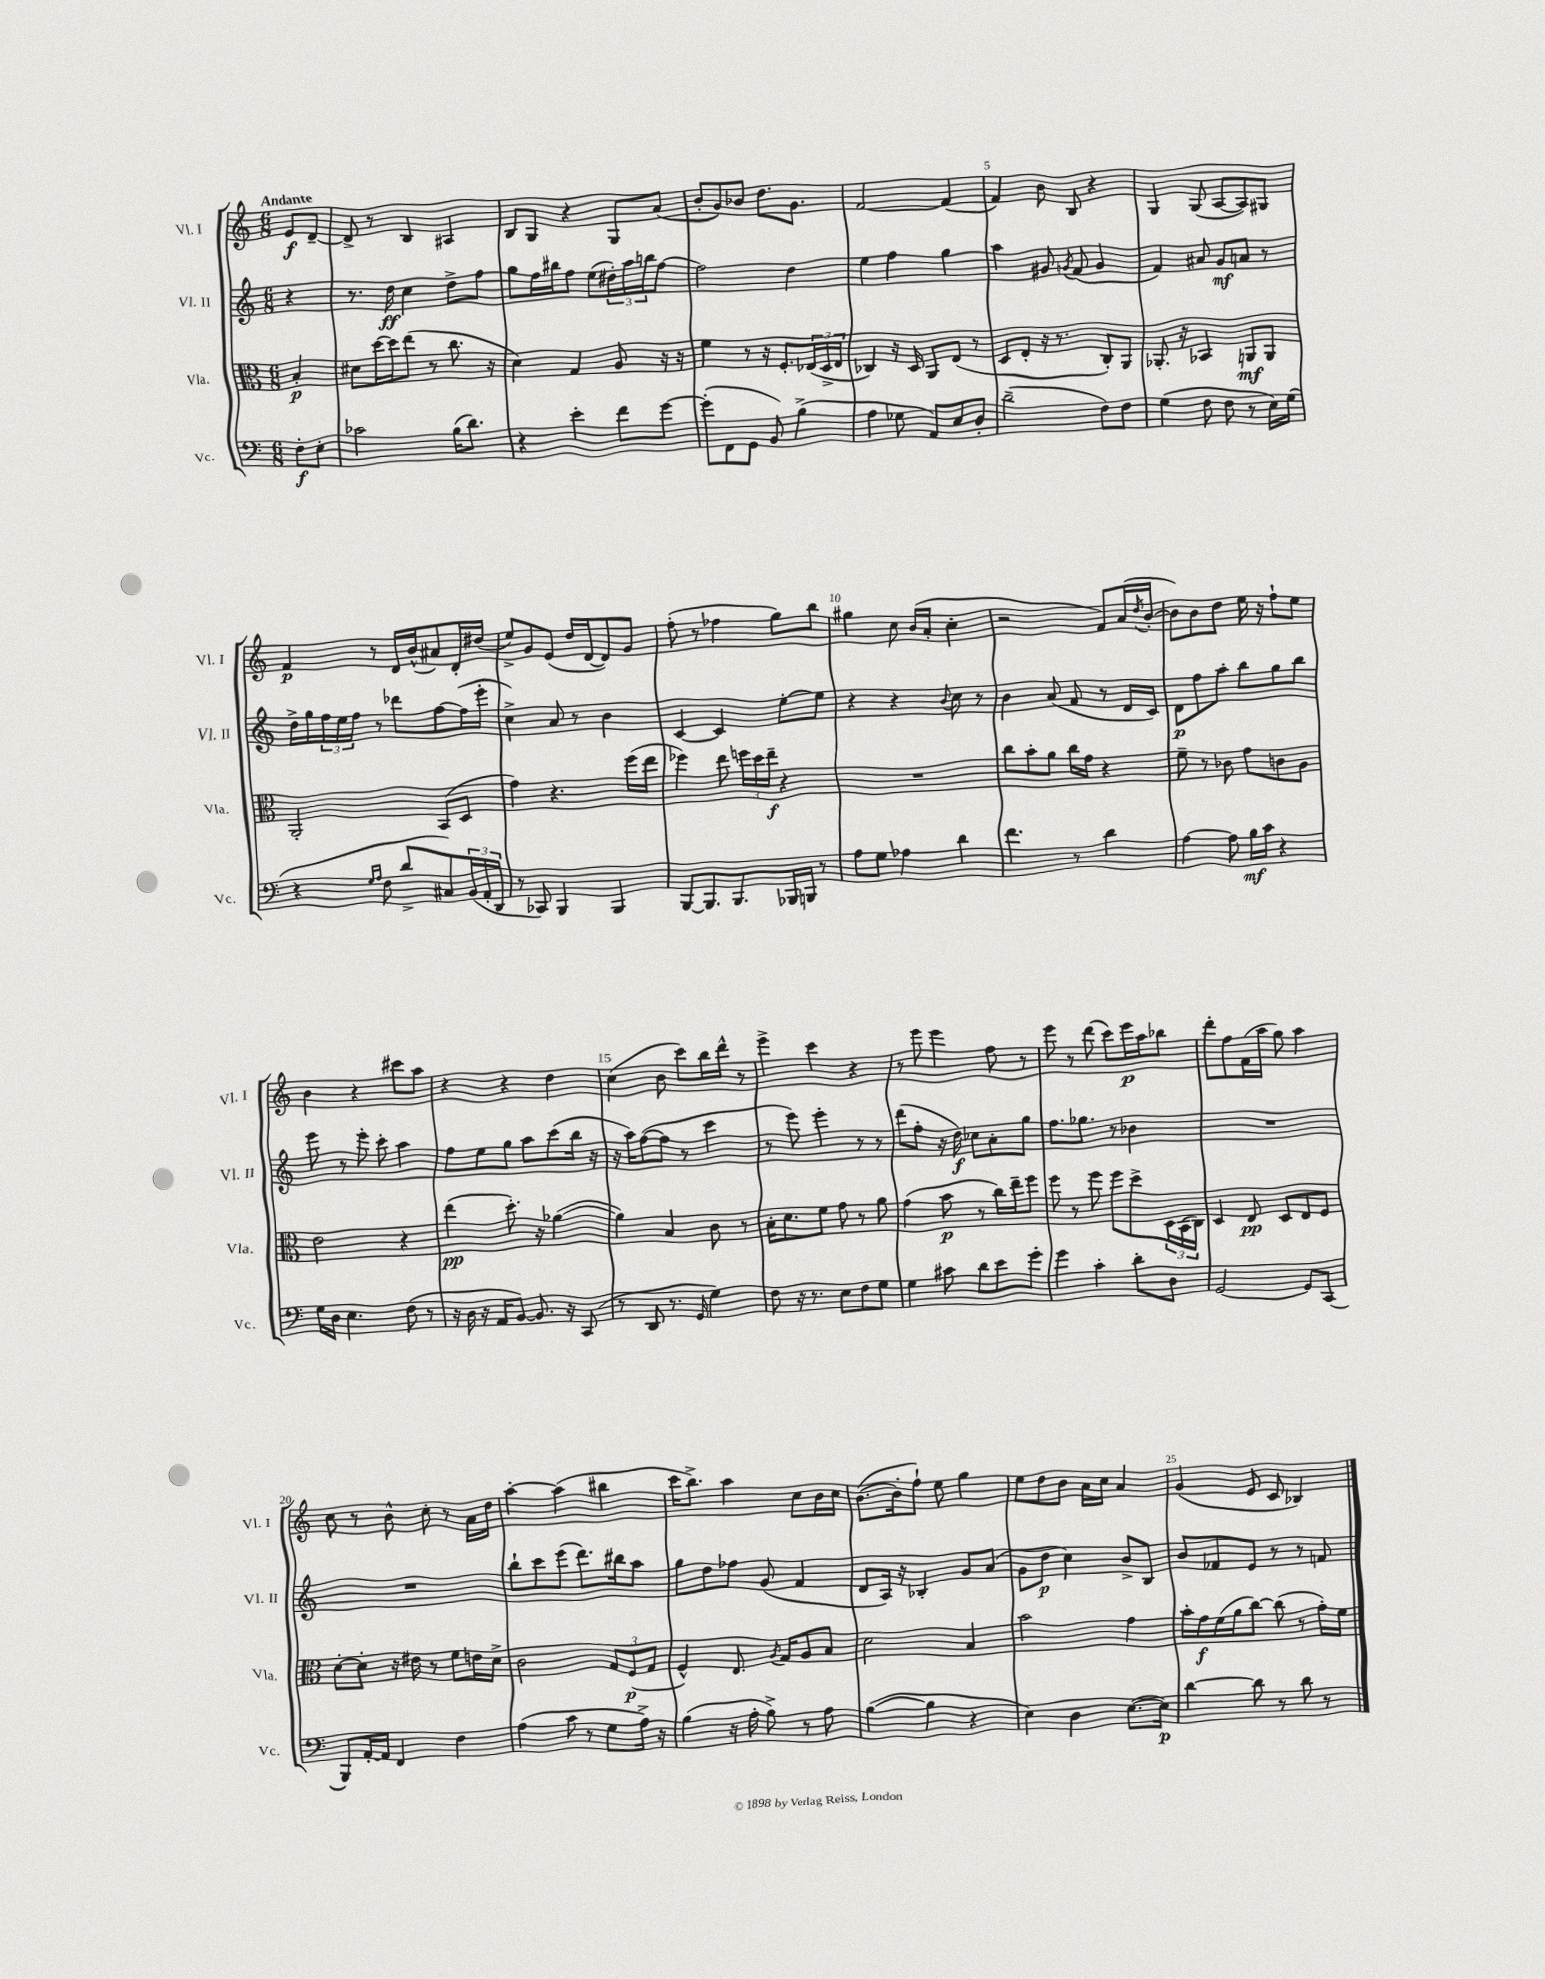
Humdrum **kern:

**kern	**dynam	**kern	**dynam	**kern	**dynam	**kern	**dynam
*part4	*part4	*part3	*part3	*part2	*part2	*part1	*part1
*staff4	*staff4	*staff3	*staff3	*staff2	*staff2	*staff1	*staff1
*I"Vc.	*	*I"Vla.	*	*I"Vl. II	*	*I"Vl. I	*
*I'Vc.	*	*I'Vla.	*	*I'Vl. II	*	*I'Vl. I	*
*clefF4	*	*clefC3	*	*clefG2	*	*clefG2	*
*k[]	*	*k[]	*	*k[]	*	*k[]	*
*M6/8	*	*M6/8	*	*M6/8	*	*M6/8	*
=	=	=	=	=	=	=	=
!	!	!	!	!	!	!LO:TX:a:B:t=Andante	!
8F'\L	f	4B'/	p	4r	.	8e/L	f
8E'\J	.	.	.	.	.	[8d~/J	.
=1	=1	=1	=1	=1	=1	=1	=1
2c-X\	.	8d#X\L	.	8.r	.	8d^/]	.
.	.	[16dd\L	.	.	.	8r	.
.	.	16dd\J]	.	16dd\	ff	.	.
.	.	(8ee\J	.	4cc\	.	4B/	.
.	.	8r	.	.	.	.	.
(16B\KL	.	8.cc\	.	8dd^\L	.	4A#X/	.
8.d\J)	.	.	.	.	.	.	.
.	.	.	.	8ff\J	.	.	.
.	.	16r	.	.	.	.	.
=2	=2	=2	=2	=2	=2	=2	=2
4r	.	4d\)	.	8gg\L	.	8B/L	.
.	.	.	.	16ff\L	.	8G/J	.
.	.	.	.	16bb#X\J	.	.	.
4e'\	.	4G/	.	8ff\J	.	4r	.
.	.	.	.	(8ee\L	.	.	.
8f\L	.	8A/	.	24dd#X'\L)	.	8G/L	.
.	.	.	.	24aa\	.	.	.
.	.	.	.	24bbn\J	.	.	.
[8g\J	.	16r	.	[8ff\J	.	(8a/J	.
.	.	16r	.	.	.	.	.
=3	=3	=3	=3	=3	=3	=3	=3
(8g'\L]	.	4f\	.	2ff\]	.	8b'/L	.
8FF\	.	.	.	.	.	8g/)	.
8GG\J	.	8r	.	.	.	8b-X/J	.
8BB/)	.	16r	.	.	.	8.dd\L	.
.	.	8.F'/L	.	.	.	.	.
(4B^\	.	.	.	4dd\	.	.	.
.	.	.	.	.	.	8.g\J	.
.	.	(24E-X/L	.	.	.	.	.
.	.	24D^/	.	.	.	.	.
.	.	24E-/JJ	.	.	.	.	.
=4	=4	=4	=4	=4	=4	=4	=4
4A\	.	4C-X/)	.	4ee\	.	[2f/	.
8G-X\	.	16r	.	4ff\	.	.	.
.	.	16D/	.	.	.	.	.
8AA/L)	.	8AA/L	.	.	.	.	.
8E/	.	(8E/J	.	4gg\	.	(4f/]	.
8D'/J	.	8r	.	.	.	.	.
=5	=5	=5	=5	=5	=5	=5	=5
(2d~\	.	8D/L	.	4aa\	.	4f/)	.
.	.	8E'/J	.	.	.	.	.
.	.	16r	.	8g#X/	.	8b\	.
.	.	8.r	.	.	.	.	.
.	.	.	.	8qgn/	.	.	.
.	.	.	.	(8f/	.	8B/	.
8F\L)	.	8C'/L)	.	4g/	.	4r	.
8F\J	.	8AA/J	.	.	.	.	.
=6	=6	=6	=6	=6	=6	=6	=6
(4G\	.	8.AA-X'/	.	4f/)	.	4G/	.
.	.	16r	.	.	.	.	.
8F\	.	4BB-X/	.	8a#X/	.	(8G/	.
8F\	.	.	.	8g/L	mf	[8A/L	.
8r	.	8AAn/L	mf	8an/J	.	8A/])	.
16E\LL)	.	8AA/J	.	8r	.	8G#X/J	.
(16G\JJ	.	.	.	.	.	.	.
!!LO:LB:g=z
=7	=7	=7	=7	=7	=7	=7	=7
4r	.	2AA'/	.	16dd^\LL	.	4f/	p
.	.	.	.	16gg\	.	.	.
.	.	.	.	24ff\	.	.	.
.	.	.	.	24ee\	.	.	.
.	.	.	.	24ff\JJ	.	.	.
16qqG/LL	.	.	.	.	.	.	.
16qqA/JJ	.	.	.	.	.	.	.
8F\	.	.	.	8r	.	8r	.
8d^/L	.	.	.	8ddd-X\L	.	16d/LL	.
.	.	.	.	.	.	(16b^^/J	.
8C#X/)	.	(8BB/L	.	[8ff\	.	8a#X/)	.
(24BB/L	.	8D/J	.	(16ff\L]	.	16d'/L	.
24AA'/	.	.	.	.	.	.	.
.	.	.	.	16eee'\JJ	.	(16dd#X/JJ	.
24DD/JJ	.	.	.	.	.	.	.
=8	=8	=8	=8	=8	=8	=8	=8
8r	.	4g\)	.	4cc^\)	.	8ee^/L)	.
8CC-X/)	.	.	.	.	.	8g/	.
4BBB/	.	4.r	.	8a/	.	(8e/J	.
.	.	.	.	8r	.	16dd/LL	.
.	.	.	.	.	.	[16d/J	.
4BBB/	.	.	.	4b\	.	8d/])	.
.	.	(16ff\LL	.	.	.	8g/J	.
.	.	16ee\JJ	.	.	.	.	.
=9	=9	=9	=9	=9	=9	=9	=9
[8BBB/L	.	4ff-X\)	.	[4c/	.	(8ff'\	.
8.BBB/]	.	.	.	.	.	8r	.
.	.	8ee\	.	4c/]	.	4ff-X\	.
8.BBB/	.	.	.	.	.	.	.
.	.	24ffn\LL	.	.	.	.	.
.	.	24dd\	.	.	.	.	.
.	.	24ee~\JJ	f	.	.	.	.
16BBB-X/L	.	4r	.	[8ee'\L	.	8gg\L)	.
16BBBn/JJ	.	.	.	.	.	.	.
8r	.	.	.	8ee\J]	.	8bb\J	.
=10	=10	=10	=10	=10	=10	=10	=10
8A\L	.	2.r	.	4r	.	4gg#X\	.
8G\J	.	.	.	.	.	.	.
4A-X\	.	.	.	4r	.	8cc\	.
.	.	.	.	.	.	(16b/LL	.
.	.	.	.	.	.	16a'/JJ	.
.	.	.	.	8qqb/	.	.	.
4d\	.	.	.	8cc\	.	4cc'\	.
.	.	.	.	8r	.	.	.
=11	=11	=11	=11	=11	=11	=11	=11
4.f\	.	8cc\L	.	4b\	.	2r	.
.	.	8b'\	.	.	.	.	.
.	.	8a\J	.	(8a/	.	.	.
8r	.	16cc\LL	.	8f/	.	.	.
.	.	16g\JJ	.	.	.	.	.
4d\	.	4r	.	8r	.	8f/L)	.
.	.	.	.	16d/LL	.	(16a/L	.
.	.	.	.	.	.	8qdd/	.
.	.	.	.	16c/JJ)	.	[16b'/JJ	.
=12	=12	=12	=12	=12	=12	=12	=12
[4A\	.	8f~\	.	8d\L	p	8b\L])	.
.	.	8r	.	8ff\	.	8b\	.
8A\]	.	8c-X\	.	8aa'\J	.	8dd\J	.
16B\LL	mf	8g\L	.	8bb\L	.	16ee\	.
16c\JJ	.	.	.	.	.	16r	.
4r	.	8cn\	.	8gg\	.	8ff`\L	.
.	.	8A\J	.	8bb\J	.	8ee\J	.
!!LO:LB:g=z
=13	=13	=13	=13	=13	=13	=13	=13
16G\LL	.	2e\	.	8eee\	.	4b\	.
16D\JJ	.	.	.	.	.	.	.
4.E\	.	.	.	8r	.	.	.
.	.	.	.	8eee'\	.	4r	.
.	.	.	.	8ccc'\	.	.	.
(8F\	.	4r	.	4aa\	.	8ccc#X\L	.
8r	.	.	.	.	.	8aa\J	.
=14	=14	=14	=14	=14	=14	=14	=14
16r	.	(4ee\	pp	8ff\L	.	4r	.
16D\	.	.	.	.	.	.	.
16r	.	.	.	8ee\	.	.	.
16AA/KL	.	.	.	.	.	.	.
[8BB/J)	.	8.dd'\)	.	8gg\J	.	4r	.
8.BB/]	.	.	.	8aa\L	.	.	.
.	.	16r	.	.	.	.	.
.	.	([4a-X\	.	(8ccc\	.	4dd\	.
16r	.	.	.	.	.	.	.
(8CC/	.	.	.	16bb\Jk	.	.	.
.	.	.	.	16r	.	.	.
=15	=15	=15	=15	=15	=15	=15	=15
8r	.	4a-\])	.	16r	.	(4cc\	.
.	.	.	.	16aa\KL)	.	.	.
8DD/	.	.	.	([8ff\	.	.	.
8.r	.	4B/	.	8ff\J]	.	8b\	.
.	.	.	.	8r	.	8ccc\L)	.
16GG/	.	.	.	.	.	.	.
4G\)	.	8c\	.	4ccc\	.	16bb\L	.
.	.	.	.	.	.	16ddd^^\JJ	.
.	.	8r	.	.	.	8r	.
=16	=16	=16	=16	=16	=16	=16	=16
8F\	.	16B'\KL	.	8r	.	4eee^\	.
.	.	8.d\	.	.	.	.	.
16r	.	.	.	8eee\)	.	.	.
8.r	.	.	.	.	.	.	.
.	.	8f\J	.	4eee'\	.	4ccc\	.
8E\L	.	8g\	.	.	.	.	.
8F\	.	8r	.	8r	.	4r	.
8G\J	.	8a\	.	8r	.	.	.
=17	=17	=17	=17	=17	=17	=17	=17
4G\	.	(4g\	.	(8ddd\L	.	8r	.
.	.	.	.	8ff'\J	.	8eee\	.
8c#X\	.	8b\	p	16r	.	4eee\	.
.	.	.	.	16dd\)	f	.	.
8d\L	.	8r	.	8cc-X\L	.	.	.
8e\	.	16cc\LL)	.	8a'\	.	8ff\	.
.	.	16ee~\J	.	.	.	.	.
8g'\J	.	8ff\J	.	8gg\J	.	8r	.
=18	=18	=18	=18	=18	=18	=18	=18
4g\	.	8ff\	.	8.ff\L	.	8eee\	.
.	.	8r	.	.	.	8r	.
.	.	.	.	8.gg-X\J	.	.	.
4c'\	.	8ff\	.	.	.	(8ddd\	.
.	.	8ff\L	.	8r	.	8ccc\L)	.
8d'\L	.	8dd^\	.	4b-X\	.	16eee\L	p
.	.	.	.	.	.	16aa\J	.
8D\J	.	24D\L	.	.	.	8bb-X\J	.
.	.	(24BB\	.	.	.	.	.
.	.	24C\JJ)	.	.	.	.	.
=19	=19	=19	=19	=19	=19	=19	=19
[2GG/	.	4D/	.	2.r	.	8ddd'\L	.
.	.	.	.	.	.	8ff\	.
.	.	8E/	pp	.	.	(16f\L	.
.	.	.	.	.	.	16aa\JJ	.
.	.	8D/L	.	.	.	8gg\)	.
8GG/L]	.	8E/	.	.	.	4aa\	.
(8CC/J	.	8F/J	.	.	.	.	.
!!LO:LB:g=z
=20	=20	=20	=20	=20	=20	=20	=20
8BBB/L)	.	[8d'\L	.	2.r	.	8cc\	.
[16AA'/L	.	8d'\J]	.	.	.	8r	.
16AA/JJ]	.	.	.	.	.	.	.
4FF/	.	16r	.	.	.	8b^^\	.
.	.	16e#X\	.	.	.	.	.
.	.	8r	.	.	.	8cc'\	.
4F\	.	8f\L	.	.	.	8r	.
.	.	16en\L	.	.	.	16a\LL	.
.	.	16d^\JJ	.	.	.	16dd\JJ	.
=21	=21	=21	=21	=21	=21	=21	=21
(4A\	.	2c\	.	8bb`\L	.	[4aa'\	.
.	.	.	.	8ccc\	.	.	.
8c\	.	.	.	(8eee\J	.	(4aa\]	.
8r	.	.	.	8.ddd\L)	.	.	.
8G\L	.	12G/L	.	.	.	4bb#X\	.
.	.	.	.	16bb#X\k	.	.	.
.	.	(12F/	p	.	.	.	.
16A^\Jk)	.	.	.	8aa\J	.	.	.
.	.	12G/J	.	.	.	.	.
16r	.	.	.	.	.	.	.
=22	=22	=22	=22	=22	=22	=22	=22
(4B\	.	4F^^/)	.	8gg\L	.	16ccc\KL	.
.	.	.	.	.	.	8.bb^\J)	.
.	.	.	.	8dd\	.	.	.
16r	.	8.E/	.	8ff-X\J	.	4aa\	.
16A'\	.	.	.	.	.	.	.
8B^\)	.	.	.	(8g/	.	.	.
.	.	8qA/	.	.	.	.	.
.	.	16G/KL	.	.	.	.	.
8r	.	8A/	.	4f/	.	8cc\L	.
8A\	.	8B/J	.	.	.	16b\L	.
.	.	.	.	.	.	16cc\JJ	.
=23	=23	=23	=23	=23	=23	=23	=23
([4B\	.	2d\	.	8d/L	.	([8.b\L	.
.	.	.	.	16A/Jk)	.	.	.
.	.	.	.	16r	.	16b'\k]	.
4B\]	.	.	.	4B-X'/	.	8ff`\J)	.
.	.	.	.	.	.	8ee\	.
4r	.	4B/	.	8g/L	.	4gg\	.
.	.	.	.	(8a/J	.	.	.
=24	=24	=24	=24	=24	=24	=24	=24
4E\)	.	2b\	.	8g\L	.	8ee\L	.
.	.	.	.	8dd\J	p	8dd\	.
4D\	.	.	.	4cc\)	.	8b\J	.
.	.	.	.	.	.	16a\LL	.
.	.	.	.	.	.	16cc\JJ	.
([8.E\L	.	4g\	.	8b^/L	.	4a/	.
.	.	.	.	8B/J	.	.	.
16E\Jk])	p	.	.	.	.	.	.
=25	=25	=25	=25	=25	=25	=25	=25
[4d\	.	16b'\LL	.	8b/L	.	(4g/	.
.	.	16g\	f	.	.	.	.
.	.	(16f\	.	8f-X/	.	.	.
.	.	16a\J	.	.	.	.	.
8d\]	.	[8cc\J)	.	8e/J	.	8e/	.
8r	.	(8cc\]	.	8r	.	8c/	.
8d\	.	8r	.	8r	.	4B-X/)	.
8r	.	16g'\LL)	.	8fn/	.	.	.
.	.	16f\JJ	.	.	.	.	.
==	==	==	==	==	==	==	==
*-	*-	*-	*-	*-	*-	*-	*-
